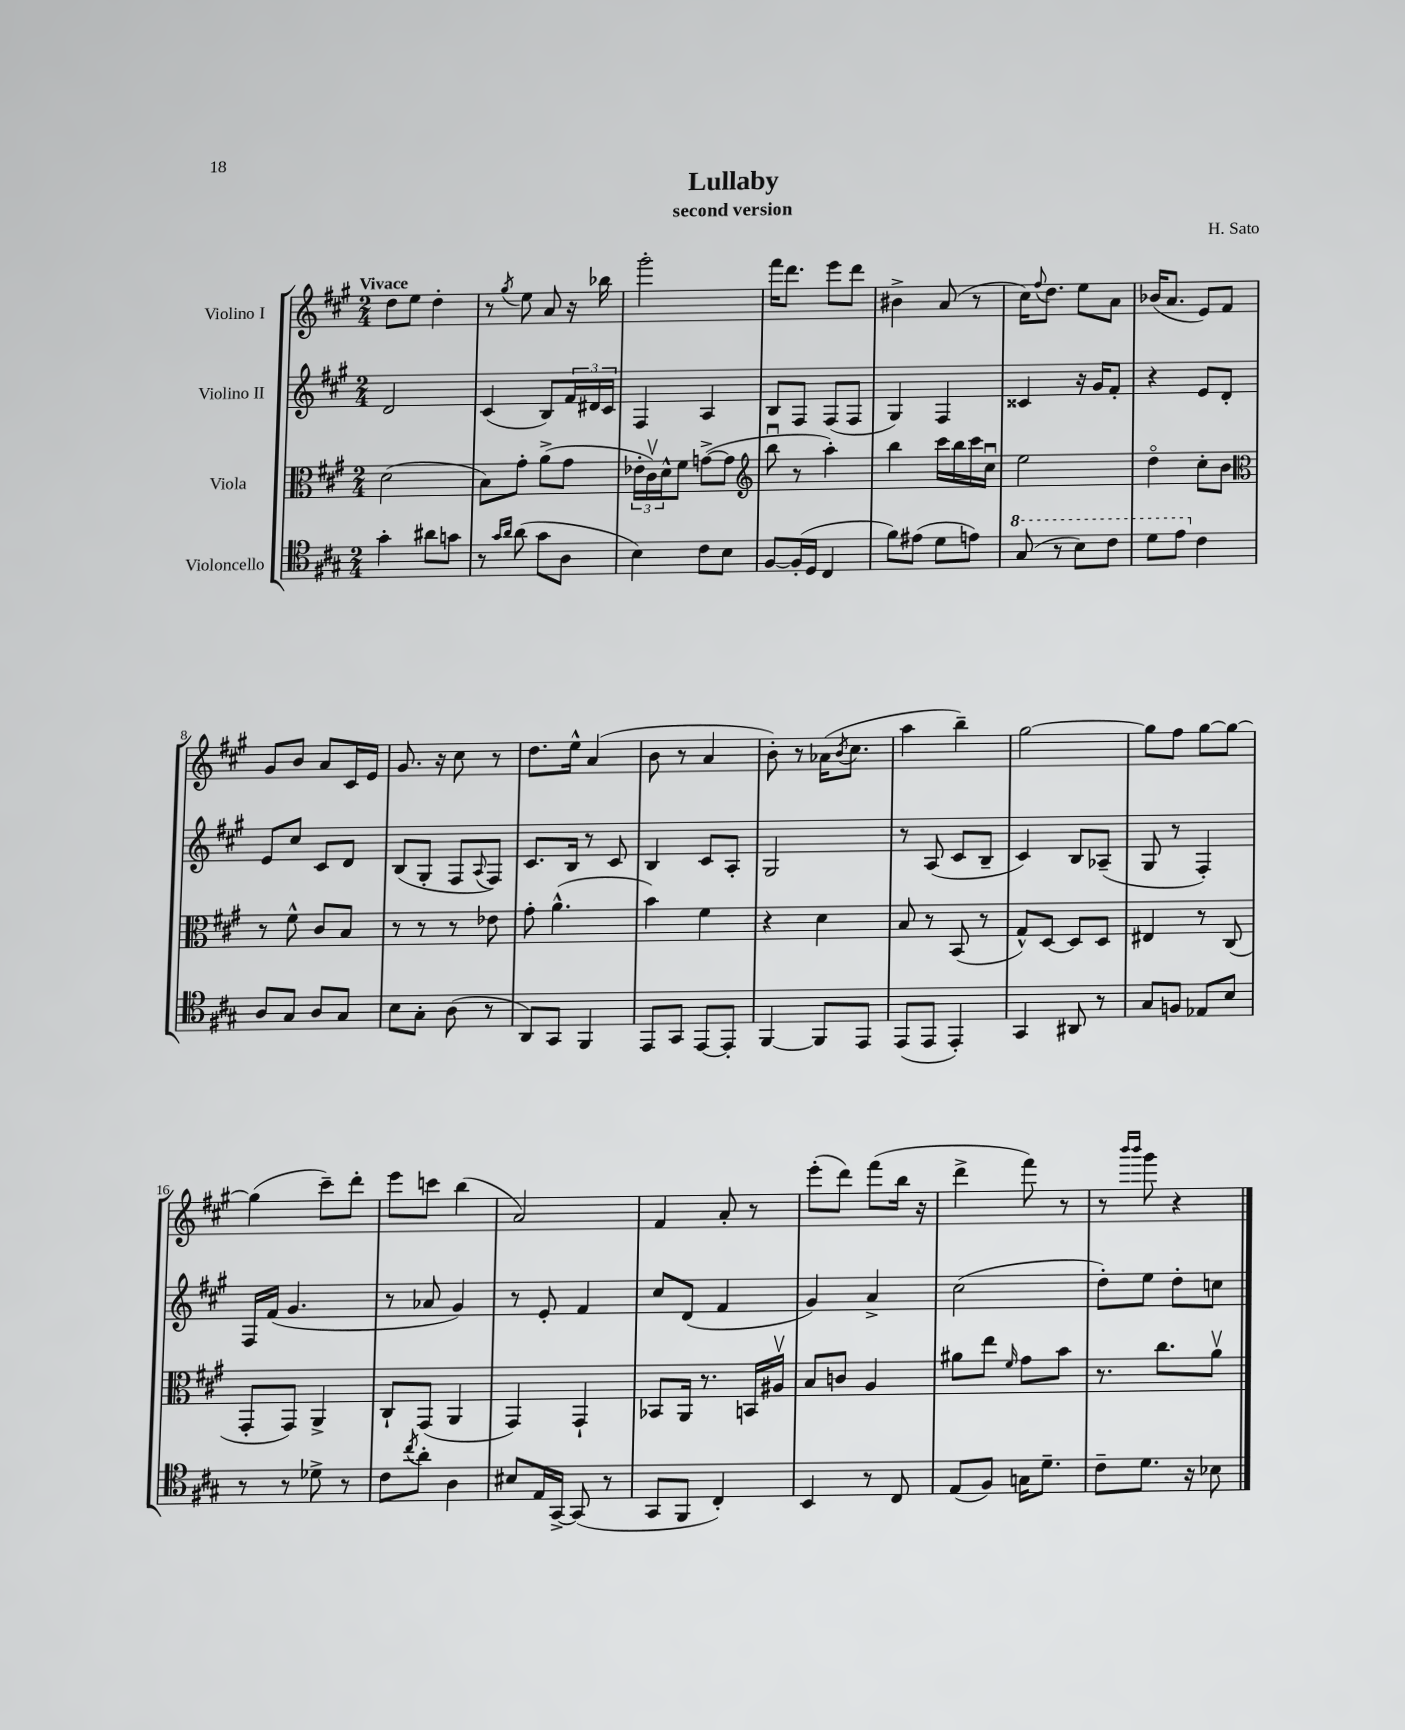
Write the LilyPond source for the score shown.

\header { title = "Lullaby" composer = "H. Sato" subtitle = "second version" }
<<
\new StaffGroup <<
\new Staff = "s0" \with { instrumentName = "Violino I" } {
    \clef treble \key a \major \numericTimeSignature \time 2/4 \tempo "Vivace"
    d''8 e''8 d''4-. |
    r8 \acciaccatura { gis''8 } e''8 a'8 r16 bes''16 |
    gis'''2-. |
    fis'''16 d'''8. e'''8 d'''8 |
    bis'4-> a'8( r8 |
    cis''16) \appoggiatura { fis''8 } d''8. e''8 a'8 |
    bes'16( a'8. e'8) fis'8 |
    gis'8 b'8 a'8 cis'16 e'16 |
    gis'8. r16 cis''8 r8 |
    d''8. e''16-^ a'4( |
    b'8 r8 a'4 |
    b'8-.) r8 aes'16( \acciaccatura { b'8 } cis''8. |
    a''4 b''4--) |
    gis''2~ |
    gis''8 fis''8 gis''8~ gis''8~ |
    gis''4( cis'''8--) d'''8-. |
    e'''8 c'''8 b''4( |
    a'2) |
    fis'4 a'8-. r8 |
    e'''8-.( d'''8) fis'''8( b''16 r16 |
    d'''4-> fis'''8) r8 |
    r8 \grace { b'''16 b'''16 } gis'''8 r4 \bar "|." |
}
\new Staff = "s1" \with { instrumentName = "Violino II" } {
    \clef treble \key a \major \numericTimeSignature \time 2/4
    d'2 |
    cis'4( b8) \tuplet 3/2 { fis'16 dis'16 cis'16 } |
    fis4 a4 |
    b8 fis8 fis8( fis8 |
    gis4) fis4 |
    cisis'4 r16 gis'16 fis'8-. |
    r4 e'8 d'8-. |
    e'8 cis''8 cis'8 d'8 |
    b8( gis8-. fis8 \appoggiatura { a8 } fis8) |
    cis'8. b16 r8 cis'8 |
    b4 cis'8 a8-. |
    gis2 |
    r8 a8( cis'8 b8-- |
    cis'4) b8 aes8--( |
    gis8 r8 fis4-.) |
    fis16 fis'16( gis'4. |
    r8 aes'8 gis'4) |
    r8 e'8-. fis'4 |
    cis''8 d'8( fis'4 |
    gis'4) a'4-> |
    cis''2( |
    d''8-.) e''8 d''8-. c''8 \bar "|." |
}
\new Staff = "s2" \with { instrumentName = "Viola" } {
    \clef alto \key a \major \numericTimeSignature \time 2/4
    d'2( |
    b8) gis'8-. a'8->( gis'8 |
    \tuplet 3/2 { ees'16-. cis'16\upbow) d'16-^ } fis'8 g'8~->( g'8 |
    \clef treble b''8\downbow r8 a''4-.) |
    b''4 cis'''16 b''16 cis'''16 cis''16\downbow |
    e''2 |
    d''4\flageolet cis''8-. b'8 |
    \clef alto r8 fis'8-^ cis'8 b8 |
    r8 r8 r8 ees'8 |
    gis'8-. a'4.-^( |
    b'4) fis'4 |
    r4 d'4 |
    b8 r8 b,8( r8 |
    gis8-^) d8~ d8 d8 |
    eis4 r8 cis8( |
    gis,8-. gis,8) a,4-> |
    cis8-! gis,8( a,4 |
    gis,4) gis,4-! |
    bes,8 a,16 r8. b,16 ais16\upbow |
    b8 c'8 a4 |
    ais'8 e''8 \grace { fis'16 } gis'8 b'8 |
    r8. cis''8. a'8\upbow \bar "|." |
}
\new Staff = "s3" \with { instrumentName = "Violoncello" } {
    \clef tenor \key a \major \numericTimeSignature \time 2/4
    gis'4-. ais'8 g'8 |
    r8 \grace { gis'16 a'16 } a'8( gis'8 a8 |
    b4) cis'8 b8 |
    fis8~ fis16-.( d16 cis4 |
    fis'8) eis'8( d'8 e'8) |
    \ottava #1 gis'8( r8 b'8) cis''8 |
    d''8 e''8 \ottava #0 cis'4 |
    a8 gis8 a8 gis8 |
    b8 gis8-. a8( r8 |
    a,8) gis,8 fis,4 |
    e,8 gis,8 e,8~ e,8-. |
    fis,4~ fis,8 e,8 |
    e,8( e,8 e,4-.) |
    gis,4 ais,8 r8 |
    gis8 f8 ees8 b8 |
    r8 r8 des'8-> r8 |
    cis'8 \acciaccatura { cis''8 } a'8-. a4 |
    bis8 e16 gis,16~-> gis,8( r8 |
    gis,8 fis,8 cis4-.) |
    b,4 r8 cis8 |
    e8( fis8) g16 d'8.-- |
    cis'8-- d'8. r16 bes8 \bar "|." |
}
>>
>>
